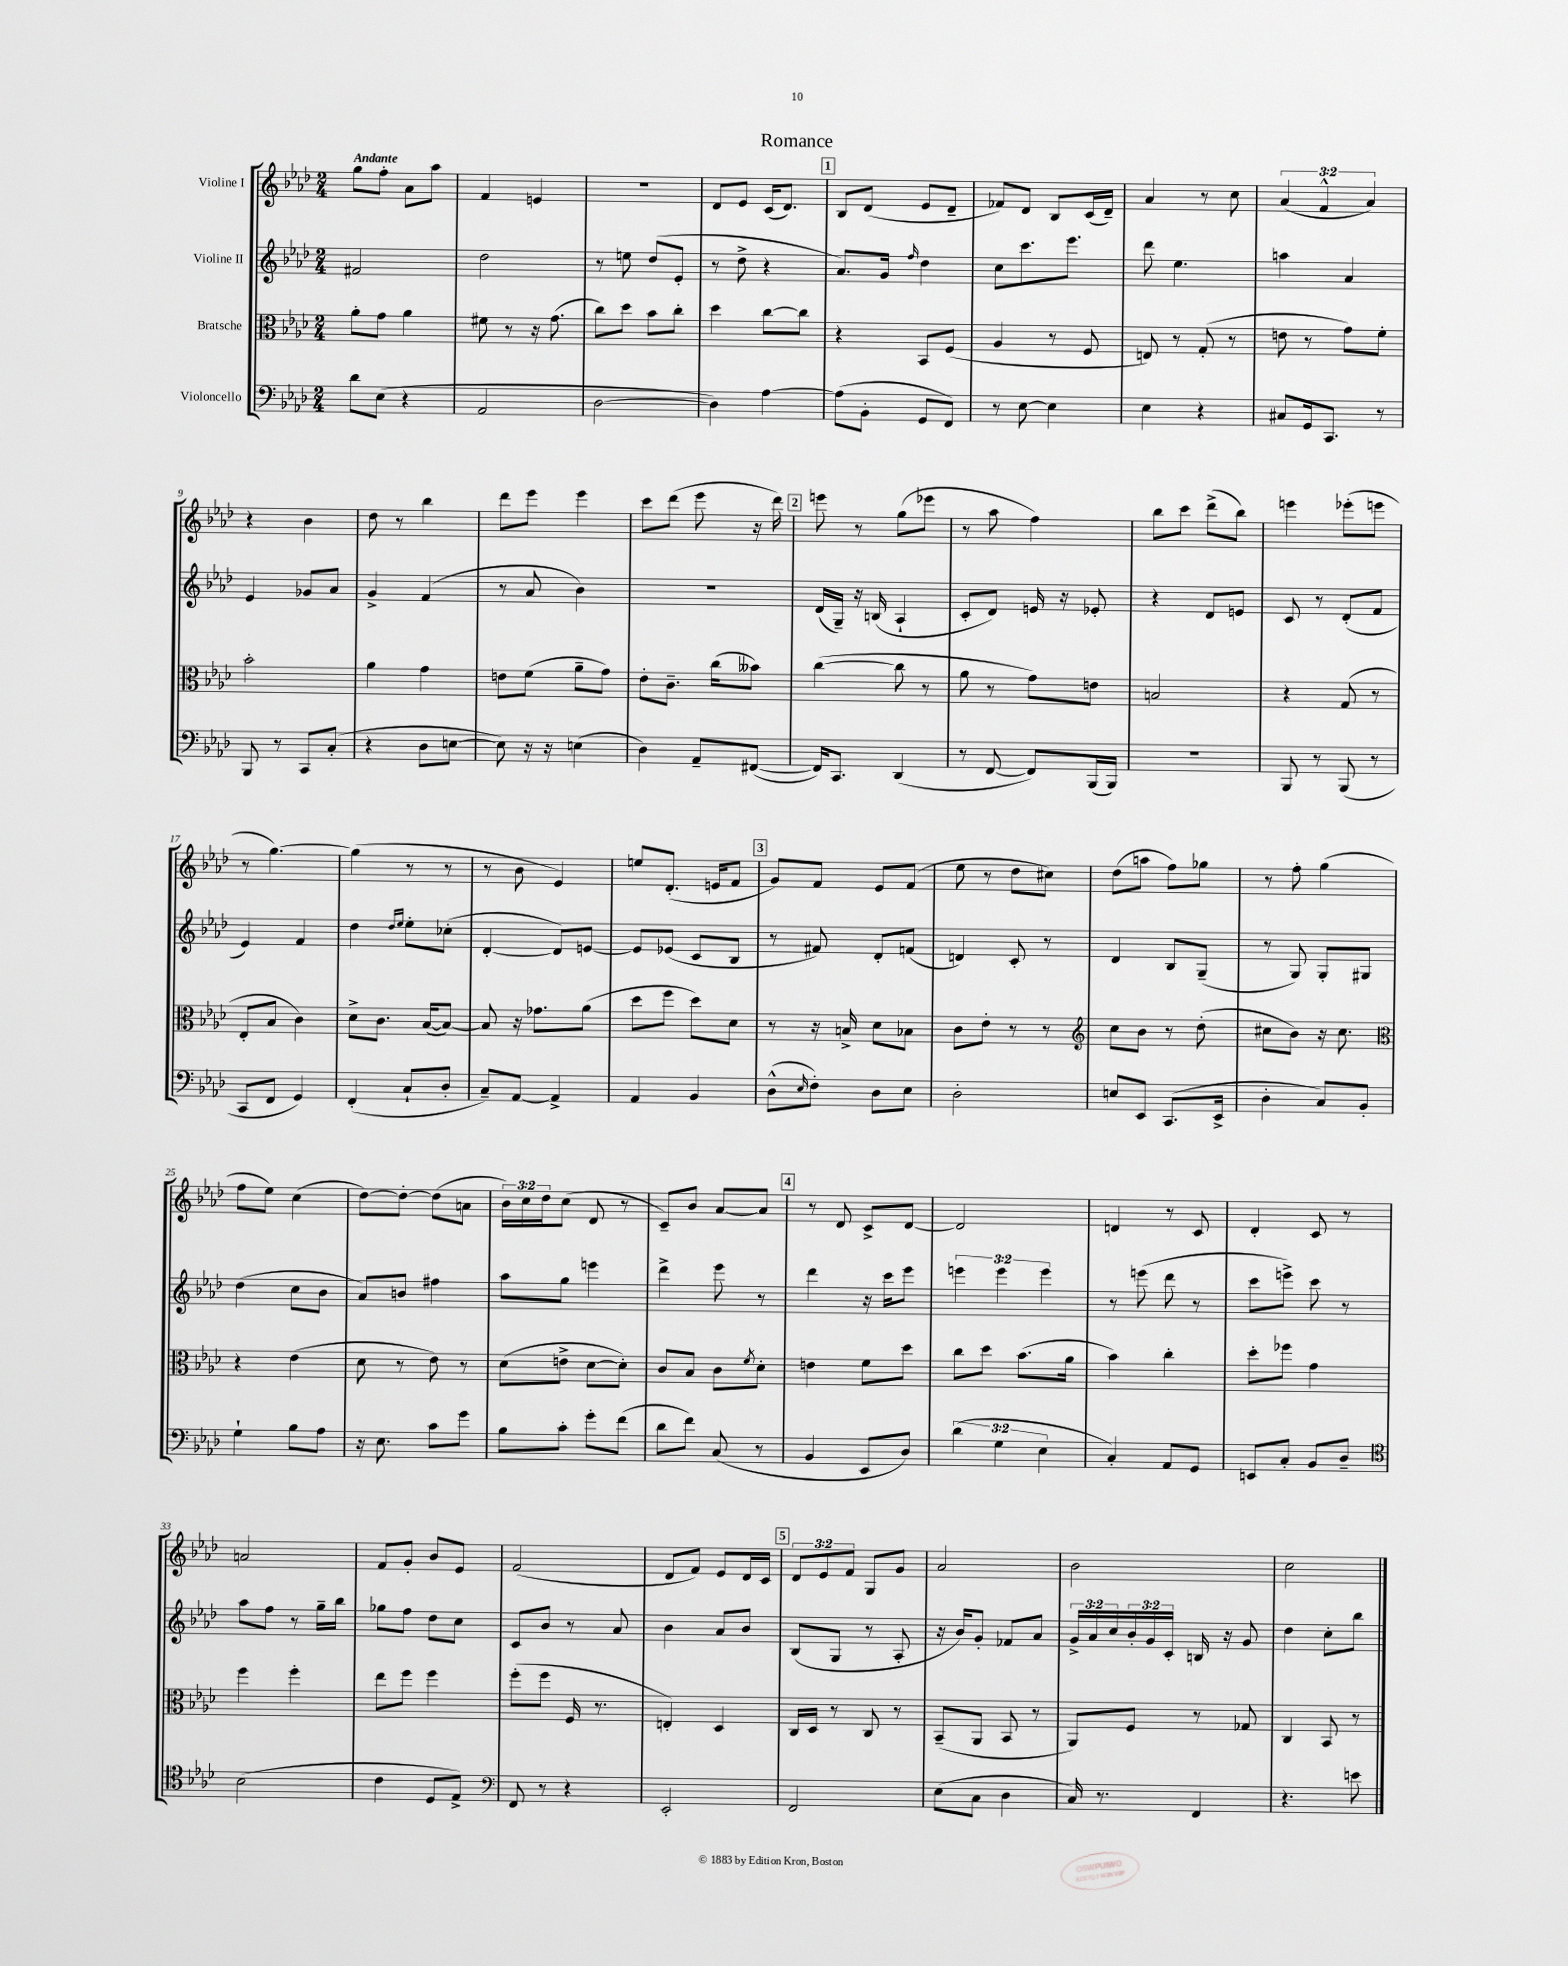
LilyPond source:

\header { title = "Romance" }
<<
\new StaffGroup <<
\new Staff = "s0" \with { instrumentName = "Violine I" } {
    \clef treble \key aes \major \numericTimeSignature \time 2/4 \override Staff.TupletNumber.text = #tuplet-number::calc-fraction-text \tempo "Andante"
    g''8 f''8-. aes'8 aes''8 |
    f'4 e'4 |
    R2 |
    des'8 ees'8 c'16( des'8.) |
    \mark \markup { \box "1" } bes8 des'8( ees'8 des'8-- |
    fes'8) des'8 bes8 c'16( des'16--) |
    aes'4 r8 c''8 |
    \tuplet 3/2 { aes'4( f'4-^ aes'4) } |
    r4 bes'4 |
    des''8 r8 bes''4 |
    des'''8 ees'''8 ees'''4 |
    c'''8 des'''8( ees'''8 r16 des'''16) |
    \mark \markup { \box "2" } e'''8 r8 g''8( ees'''8 |
    r8 aes''8 f''4) |
    bes''8 c'''8 des'''8->( bes''8) |
    e'''4 ees'''8-.( e'''8 |
    r8 g''4.~) |
    g''4( r8 r8 |
    r8 bes'8 ees'4) |
    e''8 des'8.-.( e'16 f'8 |
    \mark \markup { \box "3" } g'8) f'8 ees'8 f'8( |
    ees''8 r8 des''8 cis''8) |
    des''8( a''8 f''8) ges''8 |
    r8 f''8-. g''4( |
    f''8 ees''8) c''4( |
    des''8~) des''8~-. des''8( a'8 |
    \tuplet 3/2 { bes'16) c''16 des''16 } c''8( des'8 r8 |
    c'8--) bes'8 aes'8~ aes'8 |
    \mark \markup { \box "4" } r8 des'8 c'8-> des'8~ |
    des'2 |
    d'4 r8 c'8 |
    des'4-. c'8 r8 |
    a'2 |
    f'8 g'8-. bes'8 ees'8 |
    f'2( |
    des'8 f'8) ees'8 des'16 c'16 |
    \mark \markup { \box "5" } \tuplet 3/2 { des'8 ees'8 f'8 } g8 g'8 |
    aes'2 |
    bes'2 |
    c''2 \bar "|." |
}
\new Staff = "s1" \with { instrumentName = "Violine II" } {
    \clef treble \key aes \major \numericTimeSignature \time 2/4 \override Staff.TupletNumber.text = #tuplet-number::calc-fraction-text
    fis'2 |
    des''2 |
    r8 e''8 des''8( ees'8-. |
    r8 des''8-> r4 |
    \mark \markup { \box "1" } aes'8.) g'16 \grace { f''16 } des''4 |
    c''8 c'''8. ees'''8. |
    des'''8 ees''4. |
    a''4 aes'4 |
    ees'4 ges'8 aes'8 |
    g'4-> f'4( |
    r8 aes'8 bes'4) |
    r2 |
    \mark \markup { \box "2" } des'16( g16--) r16 b16( aes4-! |
    c'8-. des'8) e'16 r16 ees'8-. |
    r4 des'8 e'8 |
    c'8 r8 des'8-.( f'8 |
    ees'4) f'4 |
    des''4 \grace { des''16 ees''16 } ees''8-. ces''8-.( |
    des'4~-. des'8) e'8~ |
    e'8 ees'8( c'8 bes8 |
    \mark \markup { \box "3" } r8 fis'8) des'8-. f'8( |
    d'4) c'8-. r8 |
    des'4 bes8 g8--( |
    r8 g8) g8-. gis8 |
    des''4( c''8 bes'8 |
    aes'8) b'8 fis''4 |
    aes''8 g''8 e'''4 |
    des'''4-> ees'''8 r8 |
    \mark \markup { \box "4" } des'''4 r16 c'''16 ees'''8 |
    \tuplet 3/2 { e'''4 e'''4 e'''4 } |
    r8 e'''8( des'''8 r8 |
    c'''8 e'''8->) c'''8 r8 |
    aes''8 f''8 r8 g''16-- bes''16 |
    ges''8 f''8 des''8 c''8 |
    c'8 bes'8 r8 aes'8 |
    bes'4 aes'8 bes'8 |
    \mark \markup { \box "5" } bes8( g8 r8 aes8-. |
    r16 bes'16) g'8-. fes'8 aes'8 |
    \tuplet 3/2 { g'16-> aes'16 c''16 } \tuplet 3/2 { bes'16-. g'16 c'16-. } b16 r16 g'8 |
    des''4 c''8-. bes''8 \bar "|." |
}
\new Staff = "s2" \with { instrumentName = "Bratsche" } {
    \clef alto \key aes \major \numericTimeSignature \time 2/4
    aes'8-. g'8 aes'4 |
    fis'8 r8 r16 g'8.( |
    c''8) des''8 bes'8 c''8-. |
    des''4 c''8~ c''8 |
    \mark \markup { \box "1" } r4 bes,8 f8( |
    aes4 r8 f8 |
    e8) r8 g8-.( r8 |
    e'8 r8 g'8) f'8-. |
    bes'2-. |
    aes'4 g'4 |
    e'8 f'8( aes'8-- g'8) |
    ees'8-. c'8.-- c''16( beses'8) |
    \mark \markup { \box "2" } c''4~( c''8 r8 |
    aes'8 r8 g'8) e'8 |
    b2 |
    r4 g8( r8 |
    ees8-. bes8 c'4) |
    des'8-> c'8. bes16~( bes8~) |
    bes8 r16 ges'8. aes'8( |
    des''8 f''8 des''8) des'8 |
    \mark \markup { \box "3" } r8 r16 b16-> des'8 bes8 |
    c'8 ees'8-. r8 r8 |
    \clef treble c''8 bes'8 r8 des''8-.( |
    cis''8 bes'8) r16 cis''8. |
    \clef alto r4 ees'4( |
    des'8 r8 ees'8) r8 |
    des'8( e'8-> des'8~ des'8-.) |
    c'8 bes8 c'8 \acciaccatura { f'8 } des'8-. |
    \mark \markup { \box "4" } e'4 f'8 des''8 |
    c''8 des''8 bes'8.( aes'16 |
    bes'4) c''4-. |
    des''8-. fes''8 g'4 |
    f''4 f''4-. |
    ees''8 f''8 f''4 |
    f''8-.( f''8 f16 r8. |
    e4-.) des4 |
    \mark \markup { \box "5" } c16 des16 r8 c8 r8 |
    bes,8--( aes,8 bes,8 r8 |
    aes,8) f8 r8 ges8 |
    c4 bes,8 r8 \bar "|." |
}
\new Staff = "s3" \with { instrumentName = "Violoncello" } {
    \clef bass \key aes \major \numericTimeSignature \time 2/4 \override Staff.TupletNumber.text = #tuplet-number::calc-fraction-text
    des'8 ees8( r4 |
    aes,2 |
    des2~ |
    des4) aes4~ |
    \mark \markup { \box "1" } aes8( bes,8-. g,8 f,8) |
    r8 ees8~ ees4 |
    ees4 r4 |
    cis8 g,16 c,8. r8 |
    bes,,8 r8 c,8 c8-.( |
    r4 des8 e8~ |
    e8) r16 r16 e4( |
    des4) aes,8-- fis,8~( |
    \mark \markup { \box "2" } fis,16) c,8. des,4( |
    r8 f,8~ f,8) bes,,16( bes,,16) |
    R2 |
    bes,,8 r8 bes,,8( r8 |
    c,8 f,8 g,4) |
    f,4-.( c8-! des8-. |
    c8--) aes,8~ aes,4-> |
    aes,4 bes,4 |
    \mark \markup { \box "3" } des8-^( \grace { ees16 } f8-.) des8 ees8 |
    des2-. |
    e8 ees,8 c,8.( ees,16-> |
    des4-. c8) bes,8-. |
    g4-! bes8 aes8 |
    r16 ees8. c'8 g'8 |
    bes8 c'8-. g'8-. f'8( |
    des'8 f'8) c8( r8 |
    \mark \markup { \box "4" } bes,4 ees,8 des8) |
    \tuplet 3/2 { des'4( g4 ees4 } |
    c4-.) aes,8 g,8 |
    e,8 c8-. bes,8 des8-- |
    \clef tenor bes2( |
    c'4 des8 ees8->) |
    \clef bass f,8 r8 r4 |
    ees,2-. |
    \mark \markup { \box "5" } f,2 |
    ees8( c8 des4 |
    c16) r8. f,4 |
    r4. e'8 \bar "|." |
}
>>
>>
